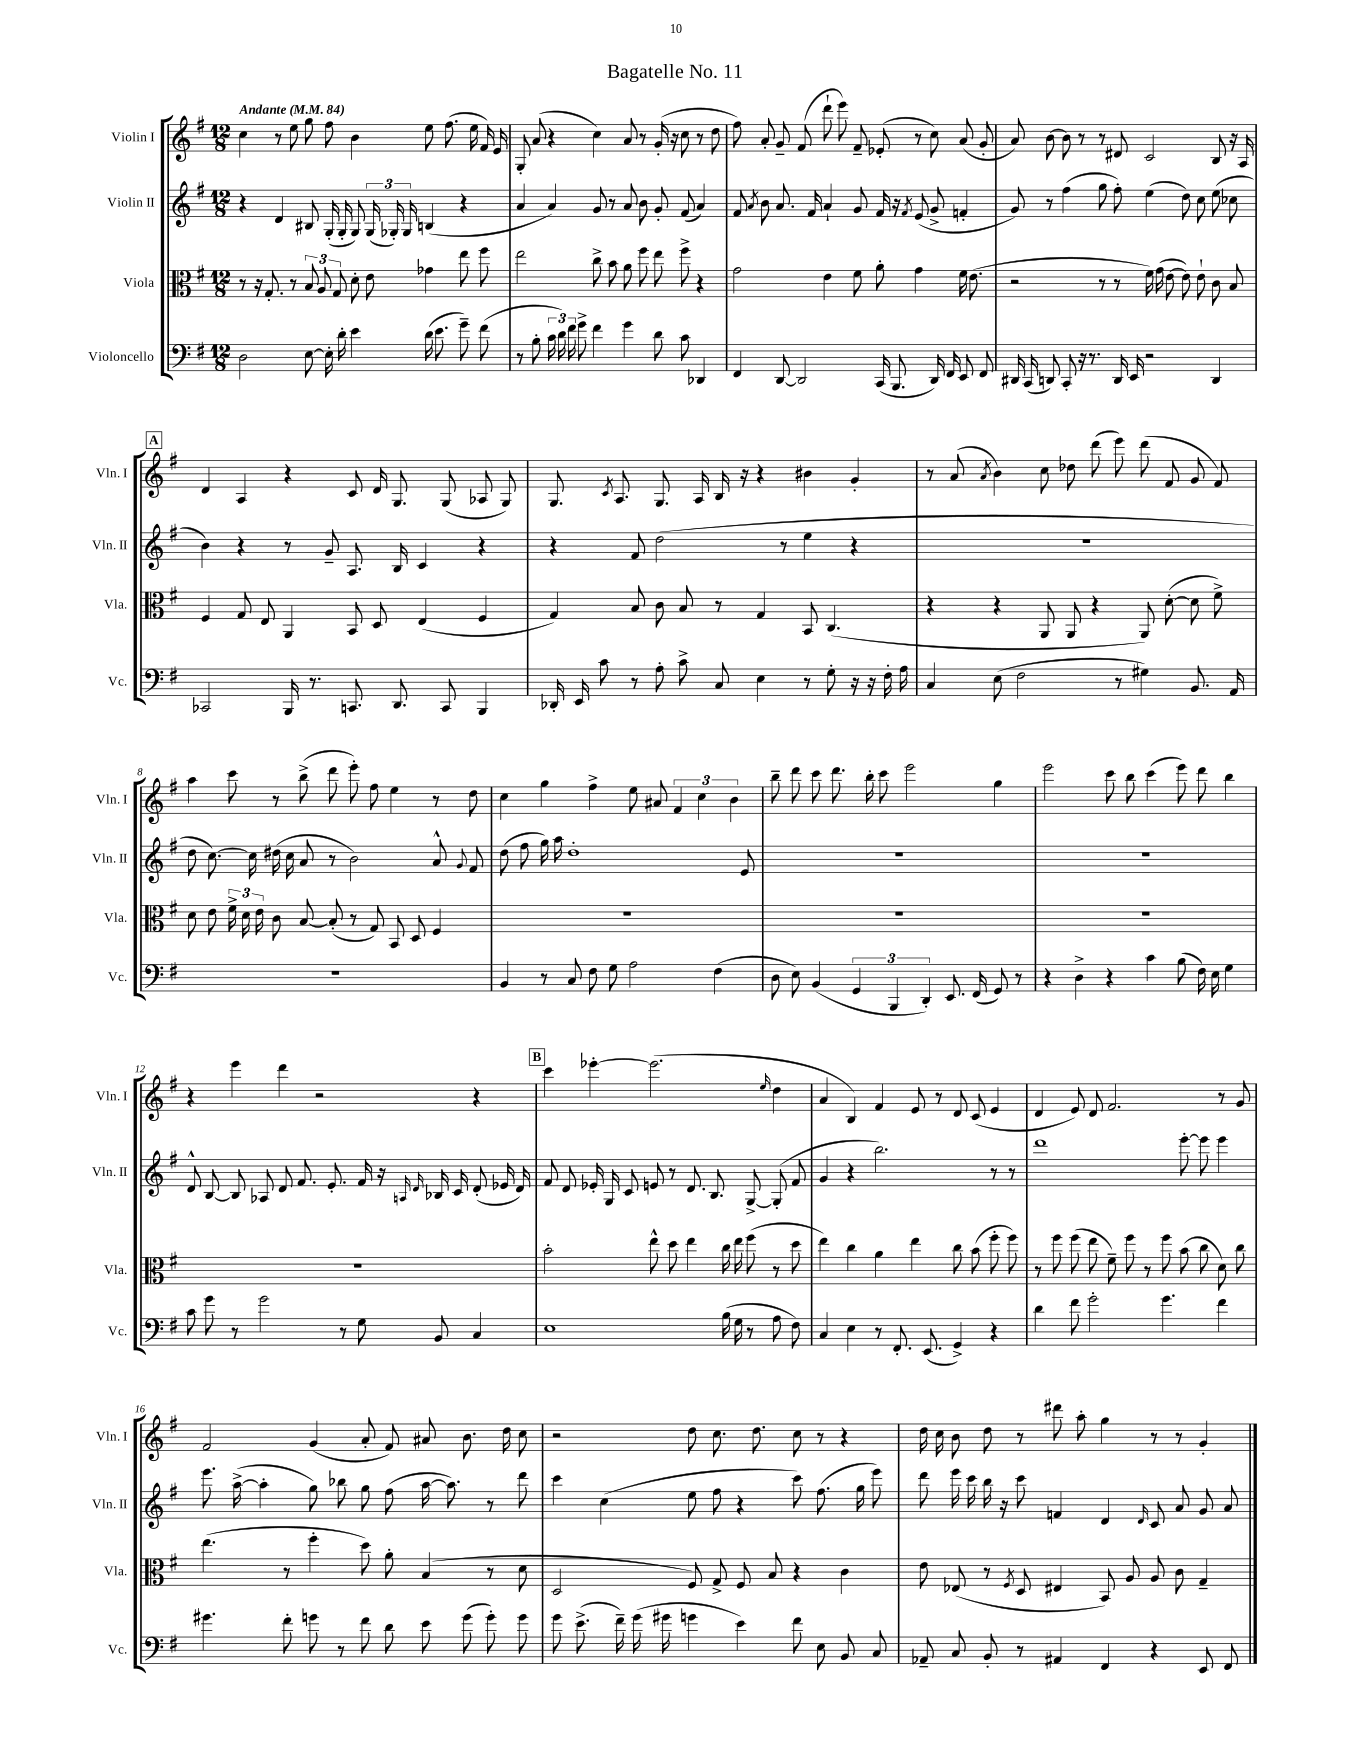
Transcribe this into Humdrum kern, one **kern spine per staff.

**kern	**kern	**kern	**kern
*part4	*part3	*part2	*part1
*staff4	*staff3	*staff2	*staff1
*I"Violoncello	*I"Viola	*I"Violin II	*I"Violin I
*I'Vc.	*I'Vla.	*I'Vln. II	*I'Vln. I
*clefF4	*clefC3	*clefG2	*clefG2
*k[f#]	*k[f#]	*k[f#]	*k[f#]
*M12/8	*M12/8	*M12/8	*M12/8
*MM84	*MM84	*MM84	*MM84
=1	=1	=1	=1
!	!	!	!LO:TX:a:B:t=Andante
2D\	8r	4r	4cc\
.	16r	.	.
.	8.G'/	.	.
.	.	4d/	8r
.	8r	.	8ee\
[8E\	12B/	8B#X/	8gg\
.	12A/	.	.
16E'\]	.	(16G'/	8ff#\
.	12G/	.	.
16d'\	.	16G'/	.
4e\	8d'\	8G/)	4b\
.	8e\	(24G/	.
.	.	24G-X'/)	.
.	.	24G-/	.
(16d\	4g-X\	(4Bn/	8ee\
8.e\	.	.	.
.	.	.	(8.ff#\
8g~\)	8ee\	4r	.
.	.	.	16ee\
(8f#\	8ff#\	.	16f#/)
.	.	.	16e/
=2	=2	=2	=2
8r	2ee\	4a/	8G'/
8B'\	.	.	(8a/
24c\	.	4a/)	4r
24d\)	.	.	.
24f#\	.	.	.
8g^\	.	.	.
4f#\	8cc^\	8g/	4cc\)
.	8b\	8r	.
4g\	8a\	8a/	8a/
.	8ff#\	8b\	8r
8d\	8ee\	8g'/	(16g'/
.	.	.	16r
8c\	8ff#^\	(8f#/	8cc\
4DD-X/	4r	4a/)	8r
.	.	.	8dd\
=3	=3	=3	=3
4FF#/	2g\	8f#/	8ff#\)
.	.	8qa/	.
.	.	8b\	8a'/
[8DD/	.	8.a/	8g~/
2DD/]	.	.	(8f#/
.	.	16f#/	.
.	4e\	4a`/	8ddd`\
.	.	.	8eee\)
.	8f#\	8g/	8f#~/
(16CC/	8a'\	16f#/	(8e-X'/
8.BBB/	.	16r	.
.	.	8qf#/	.
.	4g\	(8e/	8r
16DD/)	.	8g^/	8cc\)
16FF#/	.	.	.
8EE/	16f#\	4fn'/	(8a/
.	(8.e\	.	.
8FF#/	.	.	8g'/
=4	=4	=4	=4
16DD#X/	2r	8g/)	8a/)
(16CC/	.	.	.
8DDn/)	.	8r	[8b\
8CC'/	.	(4ff#\	8b\]
16r	.	.	8r
8.r	.	.	.
.	8r	8gg\	8r
16DD/	8r	8ff#'\)	8d#X/
16EE/	.	.	.
2r	16f#\)	(4ee\	2c/
.	(16g\	.	.
.	[8e\	.	.
.	8e\])	8dd\)	.
.	8e`\	8cc\	.
4DD/	8c\	(8ee\	8B/
.	8B/	8cc-X\	16r
.	.	.	16A/
!!LO:LB:g=z
!!LO:REH:place=s1:t=A
=5	=5	=5	=5
2CC-X/	4F#/	4b\)	4d/
.	8G/	4r	4A/
.	8E/	.	.
16BBB/	4AA/	8r	4r
8.r	.	.	.
.	.	8g~/	.
8.CCn/	8BB/	8.A/	8c/
.	8D/	.	16d/
8.DD/	.	16B/	8.G/
.	(4E/	4c/	.
8CC/	.	.	(8G/
4BBB/	4F#/	4r	8A-X/
.	.	.	8G/)
=6	=6	=6	=6
16DD-X'/	4G/)	4r	8.G/
16EE/	.	.	.
8c\	.	.	.
.	.	.	8qc/
.	.	.	8.A/
8r	8B/	8f#/	.
8A'\	8c\	(2dd\	8.G/
8c^\	8B/	.	.
.	.	.	16A/
8C/	8r	.	16B/
.	.	.	16r
4E\	4G/	.	4r
.	.	8r	.
8r	8BB/	4ee\	4b#X\
8G'\	(4.C/	.	.
16r	.	4r	4g'/
16r	.	.	.
16F#'\	.	.	.
16A\	.	.	.
=7	=7	=7	=7
4C/	4r	1.r	8r
.	.	.	(8a/
.	.	.	8qa/
(8E\	4r	.	4b\)
2F#\	.	.	.
.	8AA/	.	8cc\
.	8AA/	.	8dd-X\
.	4r	.	(8ddd\
8r	.	.	8eee\)
4G#X\)	8AA/)	.	(8ddd\
.	([8d'\	.	8f#/
8.BB/	8d\]	.	8g/
.	8f#^\)	.	8f#/)
16AA/	.	.	.
!!LO:LB:g=z
=8	=8	=8	=8
1.r	8d\	8dd\	4aa\
.	8e\	[8.cc\)	.
.	24f#^\	.	8ccc\
.	24d\	.	.
.	.	16cc\]	.
.	24e\	.	.
.	8c\	(16dd#X\	8r
.	.	16cc\	.
.	[8B/	8a/	(8bb^\
.	(8B'/]	8r	8ddd\
.	8r	2b\)	8eee'\)
.	8G/)	.	8ff#\
.	8BB/	.	4ee\
.	8D/	.	.
.	4F#/	8a^^/	8r
.	.	8qqg/	.
.	.	8f#/	8dd\
=9	=9	=9	=9
4BB/	1.r	(8dd\	4cc\
.	.	8ff#\	.
8r	.	16gg\)	4gg\
.	.	16aa\	.
8C/	.	1dd'	.
8F#\	.	.	4ff#^\
8G\	.	.	.
2A\	.	.	8ee\
.	.	.	8a#X/
.	.	.	6f#/
.	.	.	6cc\
(4F#\	.	.	.
.	.	.	6b\
.	.	8e/	.
=10	=10	=10	=10
8D\	1.r	1.r	8bb~\
8E\)	.	.	8ddd\
(4BB/	.	.	8ccc\
.	.	.	8.ddd\
6GG/	.	.	.
.	.	.	16bb'\
.	.	.	8ccc\
6BBB/	.	.	.
.	.	.	2eee\
6DD'/)	.	.	.
8.EE/	.	.	.
(16FF#/	.	.	.
8GG/)	.	.	4gg\
8r	.	.	.
=11	=11	=11	=11
4r	1.r	1.r	2eee\
4D^\	.	.	.
4r	.	.	8ccc\
.	.	.	8bb\
4c\	.	.	(4ccc\
(8B\	.	.	8eee\)
16F#\)	.	.	8ddd\
16E\	.	.	.
4G\	.	.	4bb\
!!LO:LB:g=z
=12	=12	=12	=12
8c\	1.r	8d^^/	4r
8g\	.	[8B/	.
8r	.	8B/]	4eee\
2g\	.	8A-X/	.
.	.	8d/	4ddd\
.	.	8.f#/	.
.	.	.	2r
.	.	8.e'/	.
8r	.	.	.
8G\	.	16f#/	.
.	.	16r	.
.	.	16qqAn/	.
.	.	16qqd/	.
8BB/	.	16B-X/	.
.	.	16c/	.
4C/	.	(8d'/	4r
.	.	16e-X/	.
.	.	16d/)	.
!!LO:REH:place=s1:t=B
=13	=13	=13	=13
1E	2b'\	8f#/	4ccc\
.	.	8d/	.
.	.	16e-X'/	[4eee-X'\
.	.	16G/	.
.	.	8c/	.
.	8ee^^\	8en/	(2.eee-\]
.	8dd\	8r	.
.	4ee\	8.d/	.
.	.	8.B/	.
(16B\	16cc\	.	.
16G\	16ee\	.	.
8r	(8ff#\	[8G^/	.
.	.	.	16qqee/
8A\	8r	(8G'/]	4dd\
8F#\)	8dd\	8f#/	.
=14	=14	=14	=14
4C/	4ee\)	4g/	4a/
4E\	4cc\	4r	4B/)
8r	4a\	2.bb\)	4f#/
8.FF#'/	.	.	.
.	4ee\	.	8e/
(8.EE/	.	.	.
.	.	.	8r
4GG^/)	8cc\	.	8d/
.	(8b\	.	(8c/
4r	8ff#'\	8r	4e/
.	8ff#\)	8r	.
=15	=15	=15	=15
4d\	8r	1ddd	4d/
.	8ff#\	.	.
8f#\	(8ff#\	.	8e/)
2g'\	8ee\	.	8d/
.	8f#~\)	.	2.f#/
.	8ff#\	.	.
.	8r	.	.
4.g\	8ff#\	.	.
.	(8b\	[8eee'\	.
.	8cc\	8eee\]	.
4f#\	8d\)	4eee\	8r
.	8cc\	.	8g/
!!LO:LB:g=z
=16	=16	=16	=16
4.g#X\	(4.ee\	8.eee\	2f#/
.	.	([16aa^\	.
.	.	4aa'\]	.
8f#'\	8r	.	.
8gn\	4ff#'\	8gg\)	(4g/
8r	.	8bb-X\	.
8f#\	8dd\)	8gg\	8a'/
8d\	8a'\	(8ff#\	8f#/)
8e\	(4B/	[16aa\	8a#X/
.	.	8.aa\])	.
(8g\	.	.	8.b\
8g'\)	8r	8r	.
.	.	.	16dd\
8g\	8d\	8ddd\	8cc\
=17	=17	=17	=17
8g\	2D/	4ccc\	2r
(8.e^\	.	.	.
.	.	(4cc\	.
16f#~\)	.	.	.
(16g\	.	.	.
16g#X\	.	.	.
4gn\	8F#/)	8ee\	8dd\
.	8G^/	8ff#\	8.cc\
4e\)	8F#/	4r	.
.	.	.	8.dd\
.	8B/	.	.
8f#\	4r	8ccc\)	8cc\
8E\	.	(8.ff#\	8r
8BB/	4c\	.	4r
.	.	16gg\	.
8C/	.	8eee\)	.
=18	=18	=18	=18
8AA-X~/	8e\	8ddd\	16dd\
.	.	.	16cc\
8C/	(8E-X/	16eee\	8b\
.	.	16ccc\	.
8BB'/	8r	16bb\	8dd\
.	.	16r	.
.	8qF#/	.	.
8r	8D/	8ccc\	8r
4AA#X/	4E#X/	4fn/	8ddd#X\
.	.	.	8aa'\
4FF#/	8BB/)	4d/	4gg\
.	8A/	.	.
.	.	16qqd/	.
4r	8A/	8c/	8r
.	8c\	8a/	8r
8EE/	4G~/	8g/	4g'/
8FF#/	.	8a/	.
==	==	==	==
*-	*-	*-	*-
